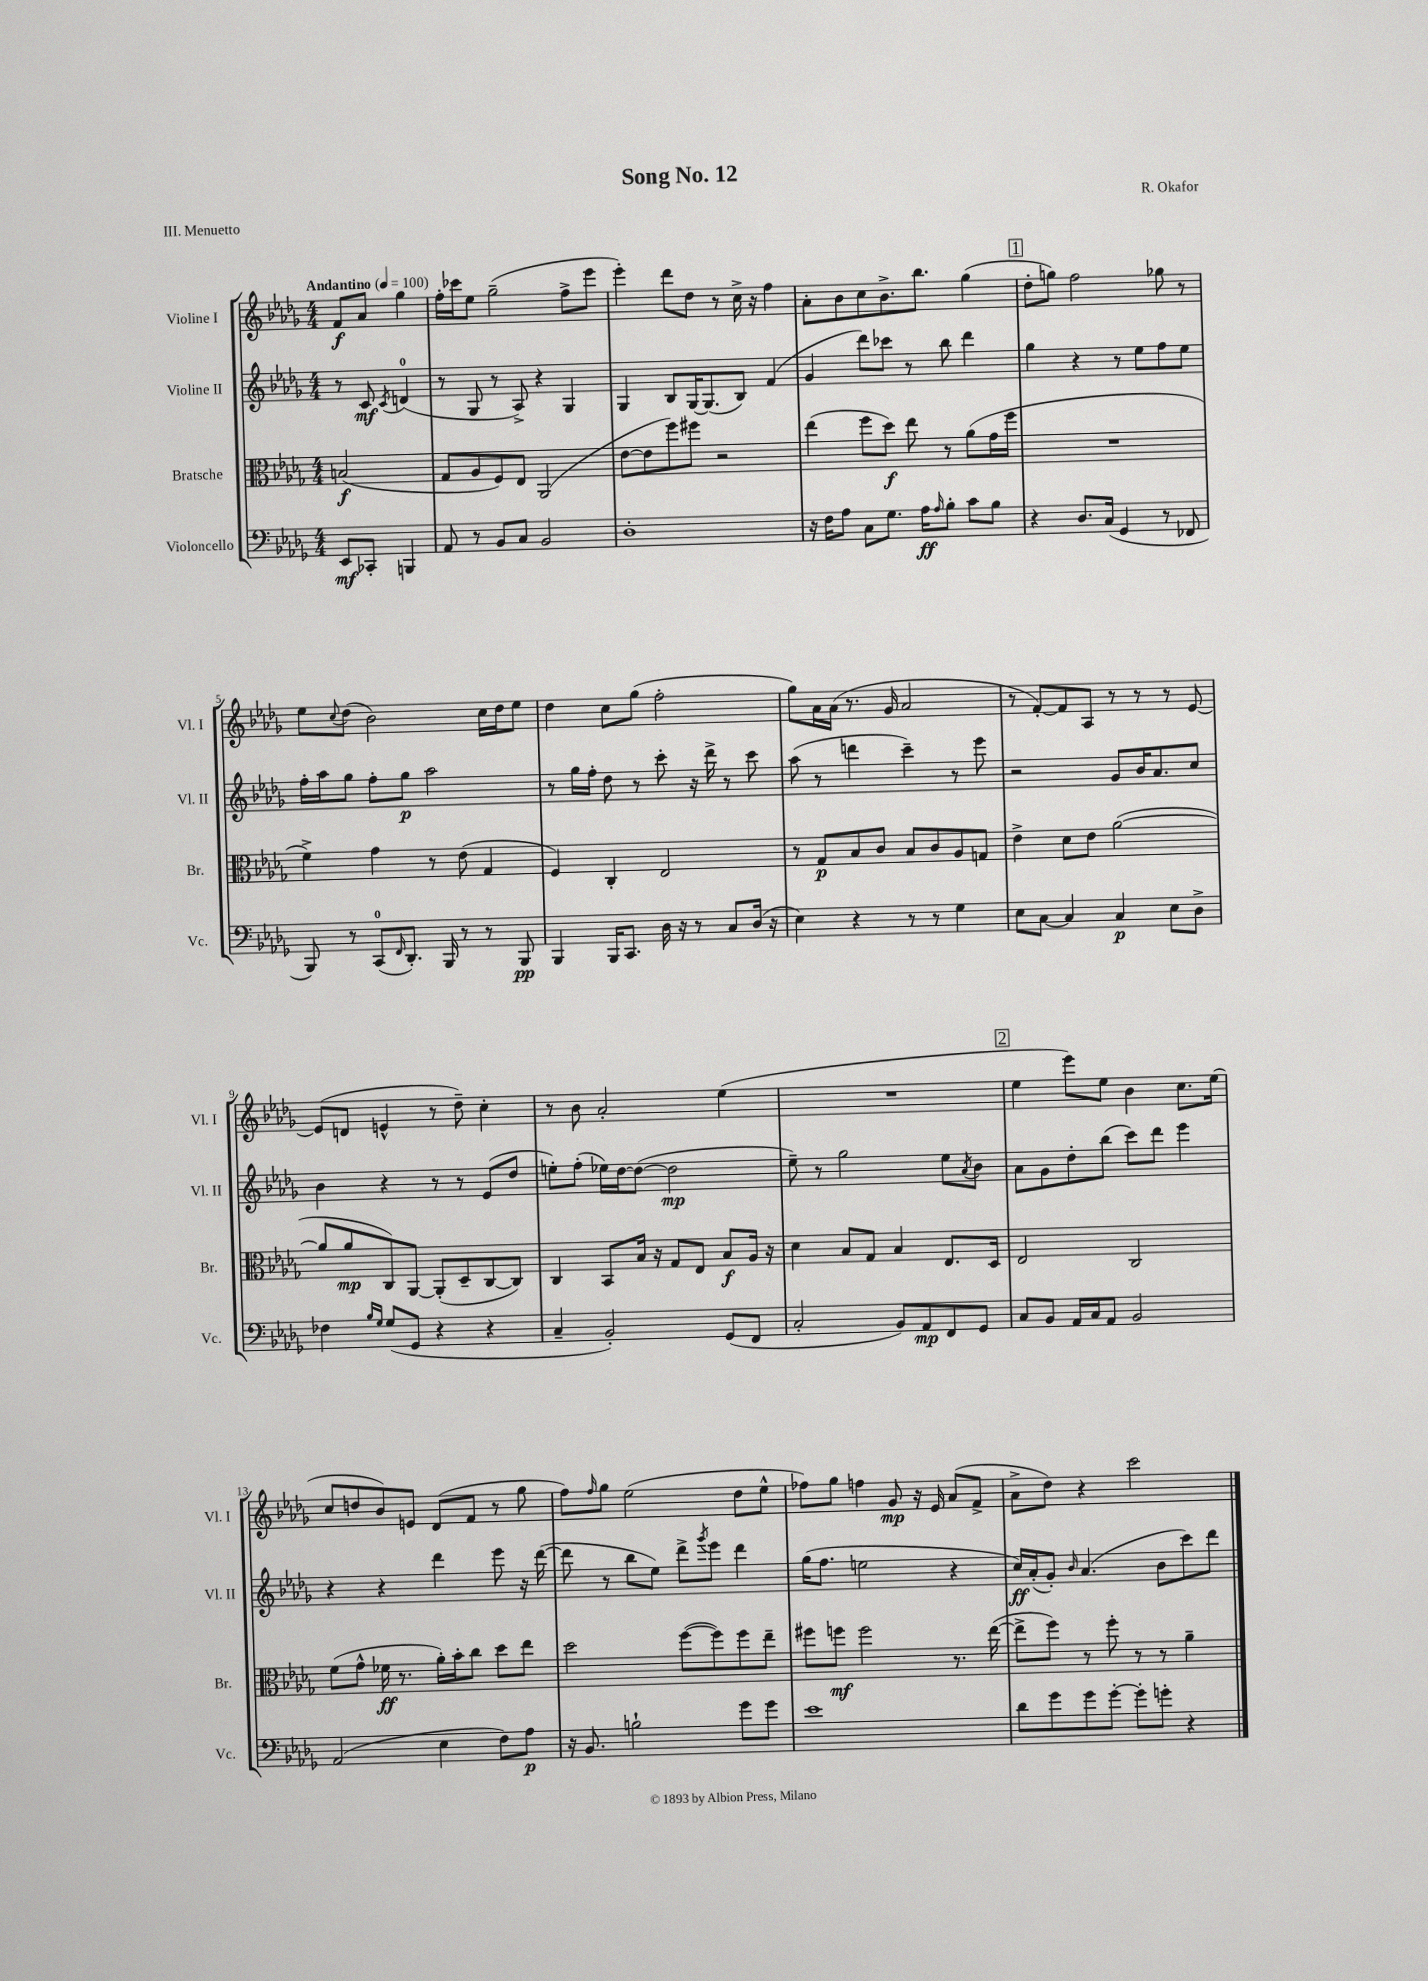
\header { title = "Song No. 12" composer = "R. Okafor" piece = "III. Menuetto" }
<<
\new StaffGroup <<
\new Staff = "s0" \with { instrumentName = "Violine I" shortInstrumentName = "Vl. I" } {
    \clef treble \key des \major \numericTimeSignature \time 4/4 \partial 2 \tempo "Andantino" 4 = 100
    f'8\f aes'8 ges''4 |
    f''16-. ces'''16 ees''8 ges''2--( f''8-> ees'''8 |
    ees'''4-.) des'''8 des''8 r8 c''16-> r16 f''4 |
    aes'8-. bes'8 c''8 bes'8.-> bes''8. ges''4( |
    \mark \markup { \box "1" } des''8-. g''8) f''2 ges''8 r8 |
    ees''8 \appoggiatura { c''8 } des''8( bes'2) c''16 des''16 ees''8 |
    des''4 c''8 ges''8( f''2-. |
    ges''8) aes'16 aes'16( r8. ges'16 aes'2 |
    r8 f'8~-.) f'8 aes8 r8 r8 r8 ees'8~ |
    ees'8( d'8 e'4-^ r8 des''8--) c''4-. |
    r8 bes'8 aes'2-. ees''4( |
    R1 |
    \mark \markup { \box "2" } ees''4 ees'''8) ees''8 bes'4 c''8. ees''16( |
    c''8 d''8 bes'8) e'8 des'8( f'8 r8 ges''8 |
    f''8) \grace { f''16 } ges''8 ees''2( des''8 ees''8-^ |
    fes''8) ges''8 f''4 ges'8\mp r16 ees'16 aes'8( f'8-> |
    aes'8-> des''8) r4 c'''2 \bar "|." |
}
\new Staff = "s1" \with { instrumentName = "Violine II" shortInstrumentName = "Vl. II" } {
    \clef treble \key des \major \numericTimeSignature \time 4/4 \partial 2
    r8 c'8\mf \acciaccatura { c'8 } d'4-0( |
    r8 ges8 r8 aes8->) r4 ges4 |
    ges4 bes8 ges16~ ges8.( bes8) f'4( |
    ges'4 des'''8) ces'''8 r8 bes''8 des'''4 |
    \mark \markup { \box "1" } ges''4 r4 r8 ees''8 f''8 ees''8 |
    f''16-. aes''16 ges''8 f''8-. ges''8\p aes''2 |
    r8 ges''16 f''16-. des''8 r8 c'''8-. r16 des'''16-> r8 c'''8 |
    aes''8( r8 d'''4 c'''4--) r8 ees'''8 |
    r2 ges'8 bes'16 aes'8. c''8 |
    bes'4 r4 r8 r8 ees'8( des''8 |
    e''8-.) f''8-.( ees''16) des''16~ des''8~( des''2\mp |
    ees''8--) r8 ges''2 ees''8 \acciaccatura { aes'8 } bes'8 |
    \mark \markup { \box "2" } aes'8 ges'8 des''8-. bes''8( c'''8) des'''8 ees'''4 |
    r4 r4 des'''4 ees'''8 r16 des'''16~( |
    des'''8 r8 bes''8 ees''8) des'''8-> \acciaccatura { ges'''8 } ees'''8 des'''4 |
    ges''16( f''8. e''2 r4 |
    c''16\ff) aes'16-.( ges'8-.) \grace { bes'16 } aes'4.( bes'8 c'''8) des'''8 \bar "|." |
}
\new Staff = "s2" \with { instrumentName = "Bratsche" shortInstrumentName = "Br." } {
    \clef alto \key des \major \numericTimeSignature \time 4/4 \partial 2
    b2\f( |
    ges8 aes8 f8) ees8 aes,2( |
    ees'8~ ees'8 f''8) fis''8 r2 |
    ees''4( f''8 des''8\f) ees''8 r8 aes'8( ges'16 f''16 |
    \mark \markup { \box "1" } R1 |
    f'4->) ges'4 r8 ees'8( ges4 |
    f4) c4-. ees2 |
    r8 ges8\p bes8 c'8 bes8 c'8 aes8 g8 |
    ees'4-> des'8 ees'8 aes'2~( |
    aes'8 aes'8\mp c8) aes,8~ aes,8-.( des8-- c8~ c8) |
    c4 bes,8 bes16 r16 ges8 ees8 bes8\f aes16 r16 |
    des'4 bes8 ges8 bes4 ees8. des16 |
    \mark \markup { \box "2" } ees2 c2 |
    f'8( ges'8-^ fes'16\ff r8. aes'16-.) bes'16-. c''8 des''8 ees''8 |
    des''2 f''8~( f''8) f''8 ees''8-- |
    fis''8 f''8\mf f''2 r8. ees''16~( |
    ees''8-> f''8) r8 f''8-. r8 r8 aes'4-- \bar "|." |
}
\new Staff = "s3" \with { instrumentName = "Violoncello" shortInstrumentName = "Vc." } {
    \clef bass \key des \major \numericTimeSignature \time 4/4 \partial 2
    ees,8\mf ces,8-. b,,4 |
    aes,8 r8 bes,8 c8 bes,2 |
    des1-. |
    r16 f16 aes8 c8 ges8. aes16\ff \grace { aes16 } bes8-. c'8 bes8 |
    \mark \markup { \box "1" } r4 des8. c16( ges,4 r8 fes,8 |
    bes,,8) r8 c,8-0( \grace { f,16 } des,8.-.) bes,,16 r8 r8 bes,,8\pp |
    bes,,4 bes,,16 c,8. des16 r16 r8 c8 des16( r16 |
    ees4) r4 r8 r8 ges4 |
    ees8 c8~ c4 c4\p ees8 des8-> |
    fes4 \grace { bes16 ges16 } ges8( ges,8 r4 r4 |
    c4-- bes,2-.) ges,8( f,8 |
    c2-. bes,8) aes,8\mp f,8 ges,8 |
    \mark \markup { \box "2" } c8 bes,8 aes,16 c16 aes,8 bes,2 |
    aes,2( ees4 f8) aes8\p |
    r16 bes,8. b2-! ges'8 ges'8 |
    ees'1 |
    des'8 ges'8 ges'8 ges'8~-. ges'8-. g'8-. r4 \bar "|." |
}
>>
>>
